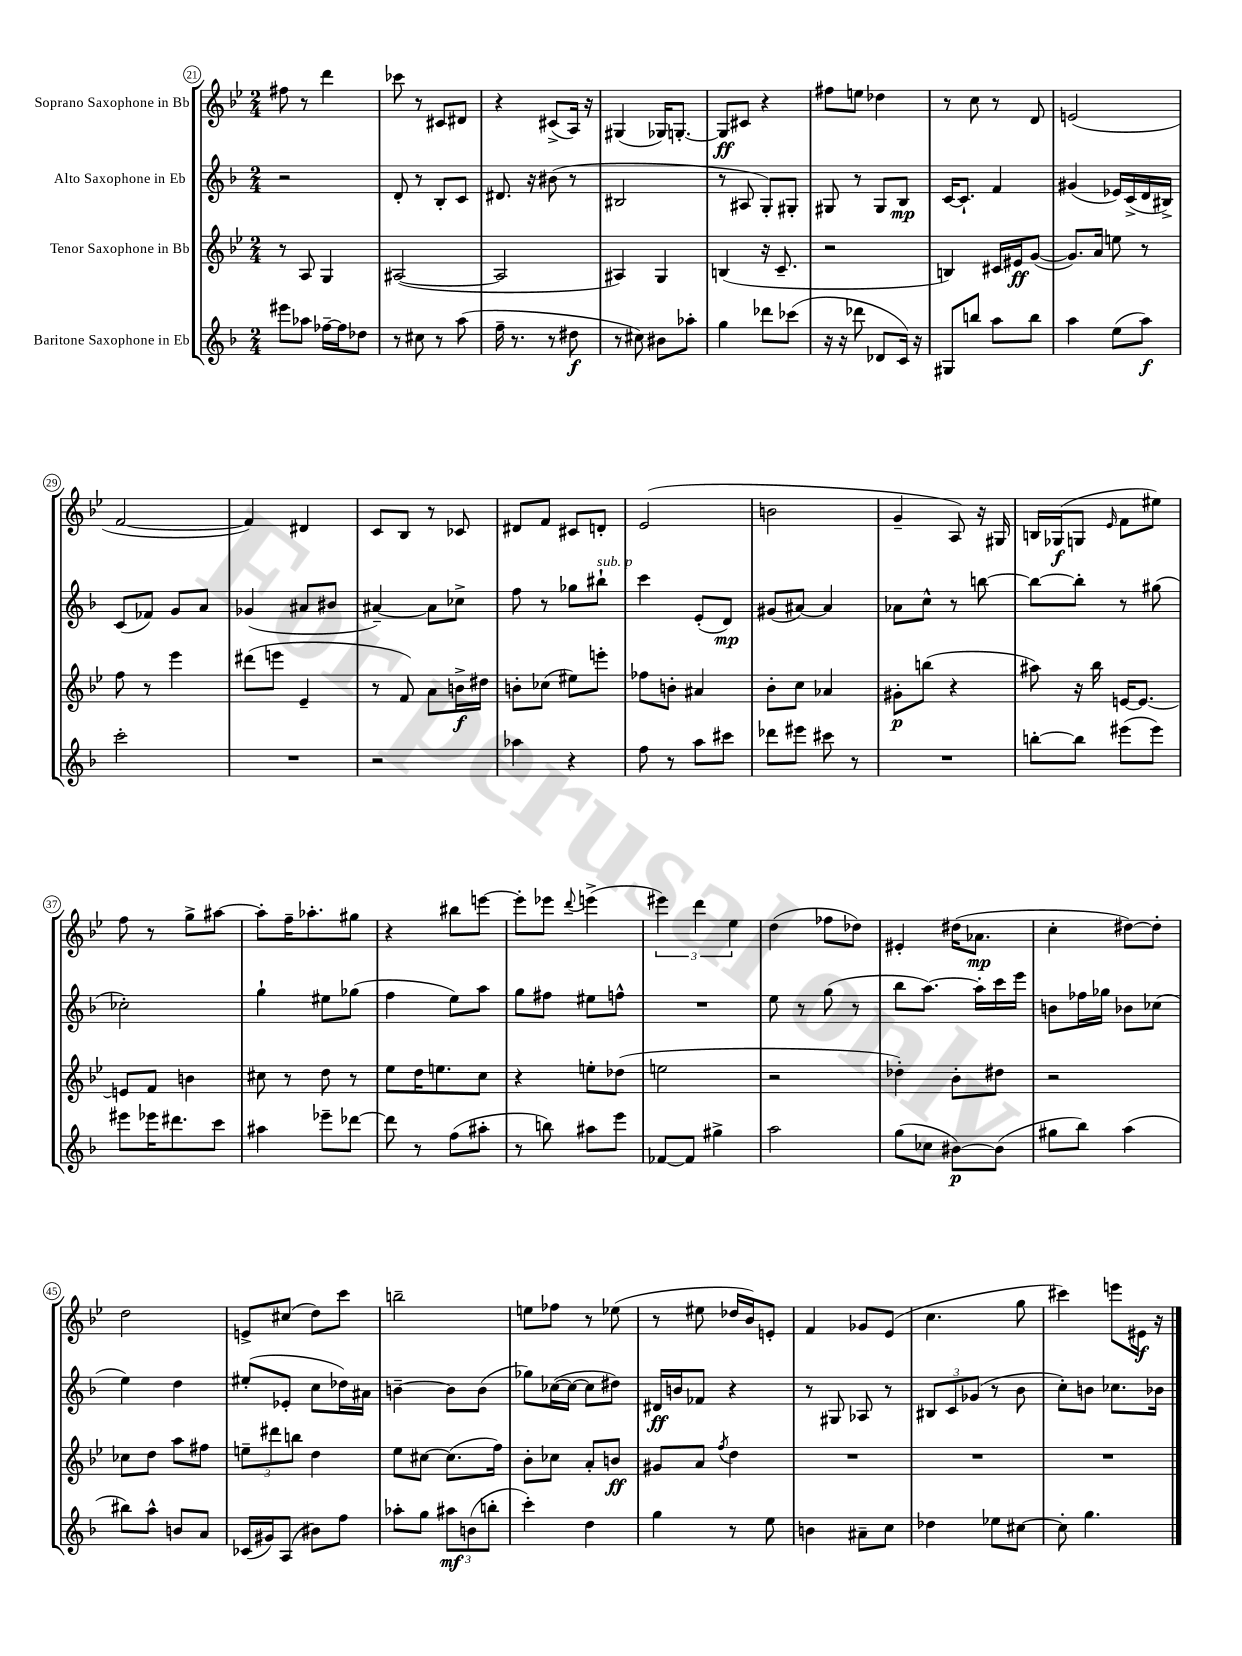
<<
\new StaffGroup <<
\new Staff = "s0" \with { instrumentName = "Soprano Saxophone in Bb" } {
    \clef treble \key bes \major \numericTimeSignature \time 2/4
    fis''8 r8 d'''4 |
    ces'''8 r8 cis'8 dis'8 |
    r4 cis'8->( a16) r16 |
    gis4( ges16) g8.~-. |
    g8\ff cis'8 r4 |
    fis''8 e''8 des''4 |
    r8 c''8 r8 d'8 |
    e'2( |
    f'2~ |
    f'4) dis'4 |
    c'8 bes8 r8 ces'8 |
    dis'8 f'8 cis'8 d'8-. |
    ees'2( |
    b'2 |
    g'4-- a8) r16 gis16 |
    b16 ges16\f( g8 \grace { ees'16 } f'8 eis''8) |
    f''8 r8 g''8-> ais''8~ |
    ais''8-. f''16-- aes''8.-. gis''8 |
    r4 bis''8 e'''8~ |
    e'''8-. ees'''8 \appoggiatura { d'''8 } e'''4->( |
    \tuplet 3/2 { eis'''4) d'''4 ees''4 } |
    d''4( fes''8 des''8) |
    eis'4-. dis''16( aes'8.\mp |
    c''4-. dis''8~) dis''8-. |
    d''2 |
    e'8-> cis''8( d''8) c'''8 |
    b''2-- |
    e''8 fes''8 r8 ees''8( |
    r8 eis''8 des''16 bes'16) e'8-. |
    f'4 ges'8 ees'8( |
    c''4. g''8 |
    cis'''4) e'''8 eis'16\f r16 \bar "|." |
}
\new Staff = "s1" \with { instrumentName = "Alto Saxophone in Eb" } {
    \clef treble \key f \major \numericTimeSignature \time 2/4
    r2 |
    d'8-. r8 bes8-. c'8 |
    dis'8. r16 bis'8( r8 |
    bis2 |
    r8 ais8 g8-.) gis8-. |
    gis8 r8 gis8 bes8\mp |
    c'16~ c'8.-! f'4 |
    gis'4( ees'16) c'16->( d'16 bis16->) |
    c'8( fes'8) g'8 a'8 |
    ges'4( ais'8 bis'8 |
    ais'4~--) ais'8 ces''8-> |
    f''8 r8 ges''8 bis''8-!^\markup { \italic "sub. p" } |
    c'''4 e'8-.( d'8\mp) |
    gis'8( ais'8~) ais'4 |
    aes'8 c''8-^ r8 b''8~ |
    b''8~ b''8-. r8 gis''8( |
    ces''2-.) |
    g''4-! eis''8 ges''8( |
    f''4 e''8) a''8 |
    g''8 fis''8 eis''8 f''8-^ |
    R2 |
    e''8 r8 g''8( r8 |
    bes''8 a''8.~) a''16-. c'''16 e'''16 |
    b'8 fes''16 ges''16 bes'8 ces''8( |
    e''4) d''4 |
    eis''8-.( ees'8-. c''8 des''16) ais'16 |
    b'4~-- b'8 b'8( |
    ges''8) ces''16~( ces''16~ ces''8 dis''8) |
    dis'16\ff b'16 fes'8 r4 |
    r8 gis8 aes8 r8 |
    \tuplet 3/2 { bis8 c'8 ges'8( } r8 bes'8 |
    c''8-.) b'8 ces''8. bes'16 \bar "|." |
}
\new Staff = "s2" \with { instrumentName = "Tenor Saxophone in Bb" } {
    \clef treble \key bes \major \numericTimeSignature \time 2/4
    r8 a8 g4 |
    ais2~( |
    ais2 |
    ais4) g4 |
    b4( r16 c'8.-- |
    r2 |
    b4) cis'16 eis'16\ff g'8~( |
    g'8.) a'16 e''8 r8 |
    f''8 r8 ees'''4 |
    dis'''8( e'''8 ees'4-- |
    r8 f'8) a'8 b'16->\f dis''16 |
    b'8-. ces''8( eis''8) e'''8-. |
    fes''8 b'8-. ais'4 |
    bes'8-. c''8 aes'4 |
    gis'8-.\p b''8( r4 |
    ais''8) r16 bes''16 e'16~ e'8.~ |
    e'8 f'8 b'4 |
    cis''8 r8 d''8 r8 |
    ees''8 d''16 e''8. c''8 |
    r4 e''8-. des''8( |
    e''2 |
    r2 |
    des''4-.) bes'8-. dis''8 |
    r2 |
    ces''8 d''8 a''8 fis''8 |
    \tuplet 3/2 { e''8-- dis'''8 b''8 } d''4 |
    ees''8 cis''8~ cis''8.( f''16) |
    bes'8-. ces''8 a'8-. b'8\ff |
    gis'8 a'8 \acciaccatura { f''8 } d''4 |
    R2 |
    R2 |
    R2 \bar "|." |
}
\new Staff = "s3" \with { instrumentName = "Baritone Saxophone in Eb" } {
    \clef treble \key f \major \numericTimeSignature \time 2/4
    eis'''8 aes''8 fes''16~-- fes''16 des''8 |
    r8 cis''8 r8 a''8( |
    f''16-- r8. r8 dis''8\f |
    r8 cis''8) bis'8 aes''8-. |
    g''4 des'''8 ces'''8( |
    r16 r16 des'''8 des'8 c'16) r16 |
    gis8 b''8 a''8 b''8 |
    a''4 e''8( a''8\f) |
    c'''2-. |
    R2 |
    r2 |
    aes''4 r4 |
    f''8 r8 a''8 cis'''8 |
    des'''8 eis'''8 cis'''8 r8 |
    R2 |
    b''8~-. b''8 eis'''8( eis'''8) |
    eis'''8 ees'''16 dis'''8. c'''8 |
    ais''4 ees'''8-- des'''8~ |
    des'''8 r8 f''8( ais''8-. |
    r8 b''8) ais''8 e'''8 |
    fes'8~ fes'8 gis''4-> |
    a''2 |
    g''8( ces''8 bis'8~\p) bis'8( |
    gis''8 bes''8) a''4( |
    bis''8) a''8-^ b'8 a'8 |
    ces'16( gis'16) a8( bis'8) f''8 |
    aes''8-. g''8 \tuplet 3/2 { ais''8\mf b'8( b''8-. } |
    c'''4-.) d''4 |
    g''4 r8 e''8 |
    b'4 ais'8-- c''8 |
    des''4 ees''8 cis''8~ |
    cis''8-. g''4. \bar "|." |
}
>>
>>
\layout { \context { \Score currentBarNumber = #21 \override BarNumber.stencil = #(make-stencil-circler 0.1 0.3 ly:text-interface::print) } }
